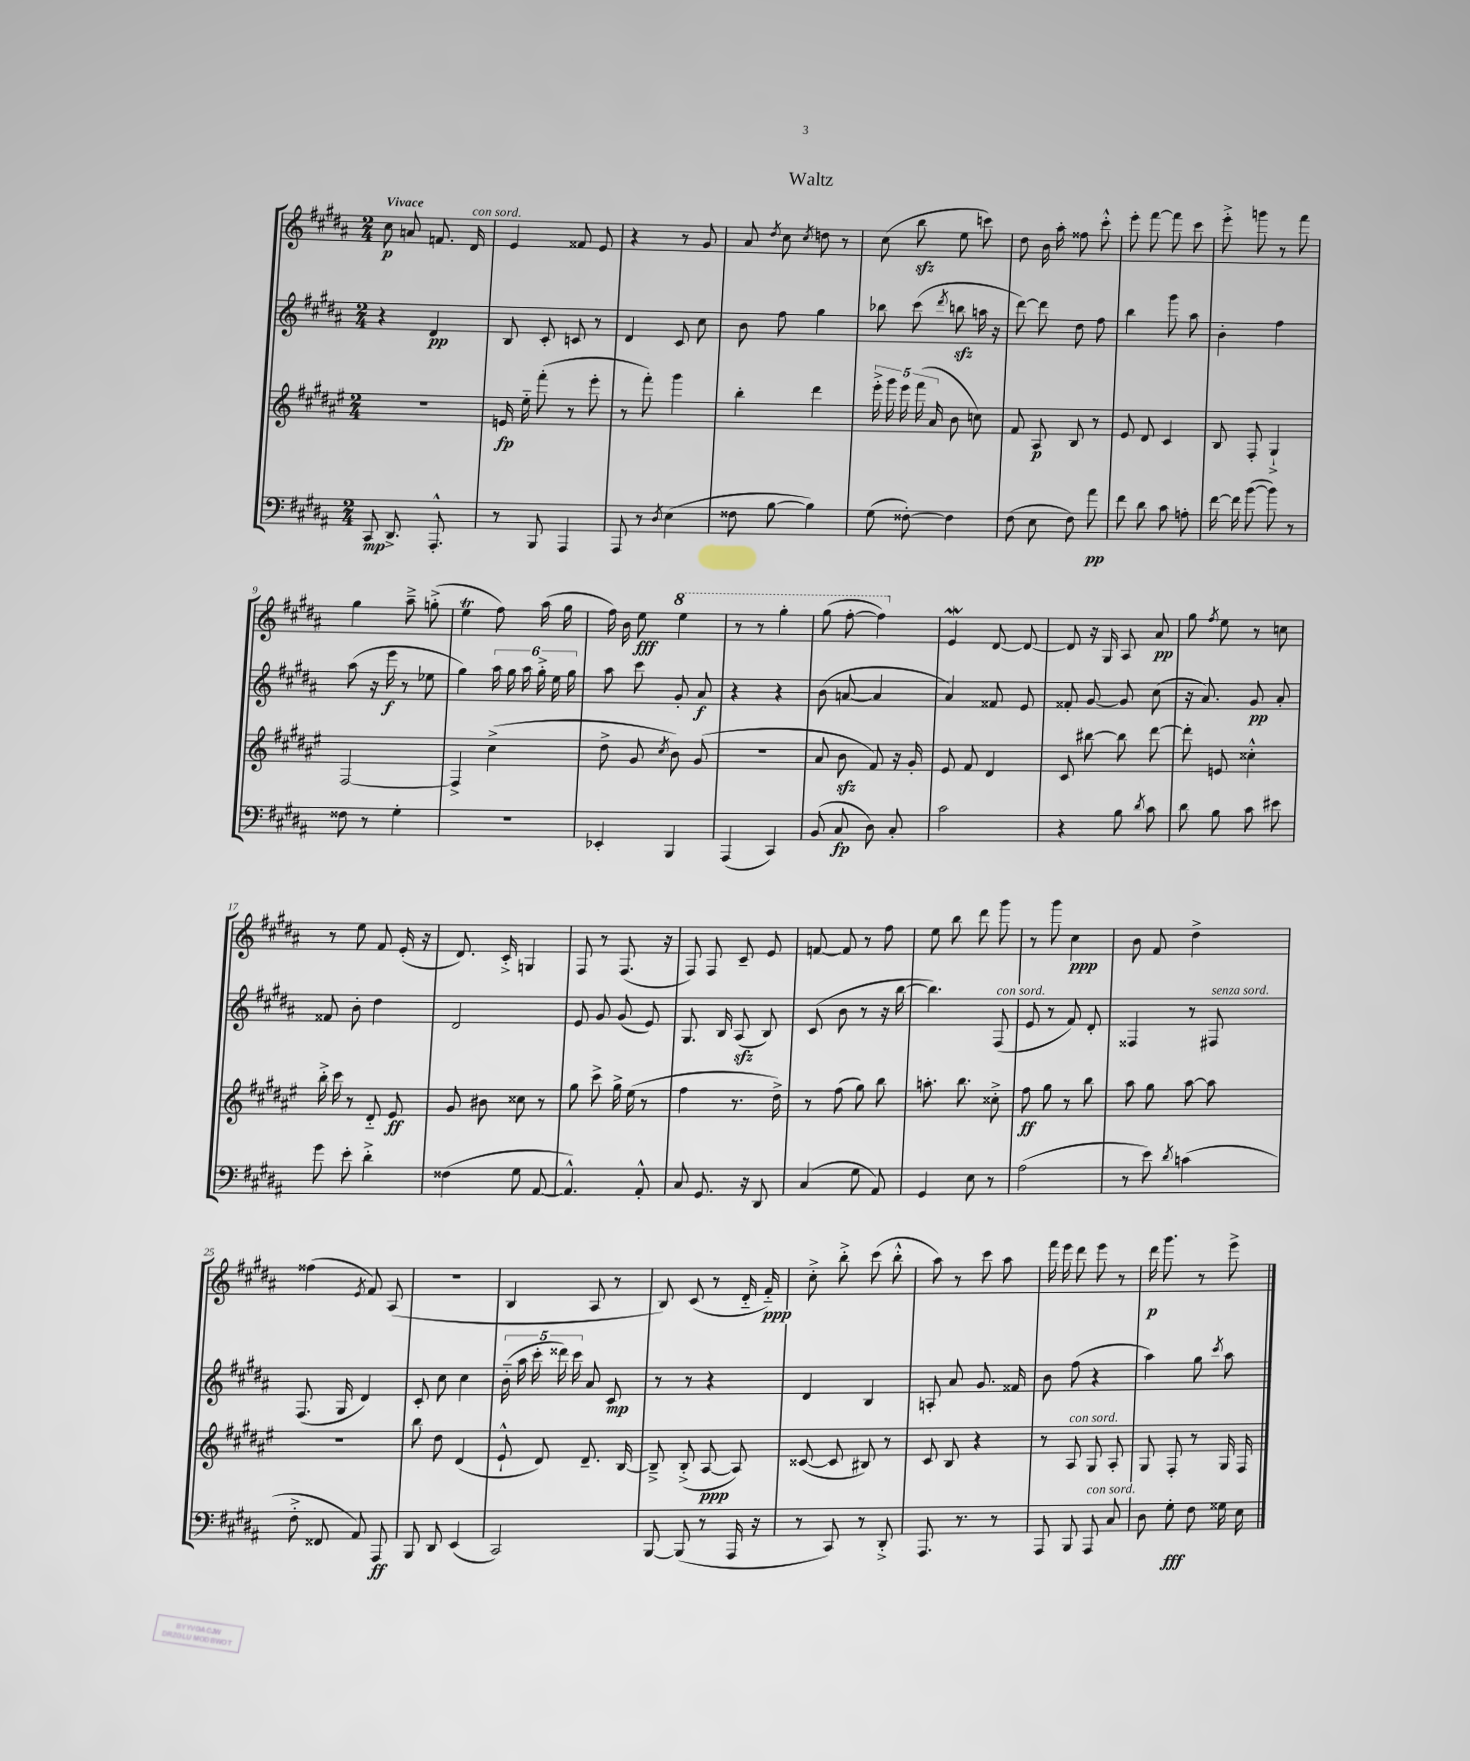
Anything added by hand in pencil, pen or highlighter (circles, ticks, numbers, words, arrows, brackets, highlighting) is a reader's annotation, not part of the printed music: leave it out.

**kern	**dynam	**kern	**dynam	**kern	**dynam	**kern	**dynam
*part4	*part4	*part3	*part3	*part2	*part2	*part1	*part1
*staff4	*staff4	*staff3	*staff3	*staff2	*staff2	*staff1	*staff1
*clefF4	*	*clefG2	*	*clefG2	*	*clefG2	*
*k[f#c#g#d#a#]	*	*k[f#c#g#d#a#e#]	*	*k[f#c#g#d#a#]	*	*k[f#c#g#d#a#]	*
*M2/4	*	*M2/4	*	*M2/4	*	*M2/4	*
=1	=1	=1	=1	=1	=1	=1	=1
!	!	!	!	!	!	!LO:TX:a:B:t=Vivace	!
8CC#/	mp	2r	.	4r	.	8cc#\	p
8.DD#^/	.	.	.	.	.	8an/	.
.	.	.	.	4d#/	pp	8.fn/	.
8.AAA#'^^/	.	.	.	.	.	.	.
!	!	!	!	!	!	!LO:TX:a:i:t=con sord.	!
.	.	.	.	.	.	16d#/	.
=2	=2	=2	=2	=2	=2	=2	=2
8r	.	16en/	fp	8B/	.	4e/	.
.	.	16ee#\	.	.	.	.	.
8BBB/	.	(8fff#'\	.	8c#'/	.	.	.
4AAA#/	.	8r	.	8cn/	.	8f##X/	.
.	.	8eee#'\	.	8r	.	8e/	.
=3	=3	=3	=3	=3	=3	=3	=3
8AAA#/	.	8r	.	4d#/	.	4r	.
8r	.	8fff#'\)	.	.	.	.	.
8qD#/	.	.	.	.	.	.	.
(4E\	.	4ggg#\	.	8c#/	.	8r	.
.	.	.	.	8cc#\	.	8g#/	.
=4	=4	=4	=4	=4	=4	=4	=4
8F##X\	.	4bb'\	.	8b\	.	8a#/	.
.	.	.	.	.	.	8qdd#/	.
[8B\	.	.	.	8ff#\	.	8cc#\	.
.	.	.	.	.	.	8qcc#/	.
4B\])	.	4ddd#\	.	4gg#\	.	8ddn\	.
.	.	.	.	.	.	8r	.
=5	=5	=5	=5	=5	=5	=5	=5
(8G#\	.	20eee#'^\	.	8bb-X\	.	(8cc#\	.
.	.	20ggg#\	.	.	.	.	.
.	.	20eee#\	.	.	.	.	.
[8F##X'\)	.	.	.	(8ccc#\	.	8bbzz\	.
.	.	(20fff#\	.	.	.	.	.
.	.	20a#/	.	.	.	.	.
.	.	.	.	8qddd#/	.	.	.
4F##\]	.	8b\	.	8bbnzz\	.	8ee\	.
.	.	8ccn\)	.	16aan\	.	8cccn\)	.
.	.	.	.	16r	.	.	.
=6	=6	=6	=6	=6	=6	=6	=6
(8F#\	.	8f#/	.	[8ddd#\)	.	8dd#\	.
8E\	.	8A#/	p	8ddd#\]	.	16b\	.
.	.	.	.	.	.	16aa#'\	.
8F#\)	.	8B/	.	8dd#\	.	8ff##X\	.
8a#\	pp	8r	.	8ff#\	.	8ccc#'^^\	.
=7	=7	=7	=7	=7	=7	=7	=7
8f#\	.	8e#/	.	4bb\	.	8eee'\	.
8d#\	.	8d#/	.	.	.	[8fff#\	.
8c#\	.	4c#/	.	8ggg#\	.	8fff#\]	.
8An'\	.	.	.	8aa#\	.	8ccc#\	.
=8	=8	=8	=8	=8	=8	=8	=8
[16f#\	.	8B/	.	4b'\	.	8eee'^\	.
16f#\]	.	.	.	.	.	.	.
([8b\	.	8F#'/	.	.	.	8gggn\	.
8b\])	.	4G#`^/	.	4ff#\	.	8r	.
8r	.	.	.	.	.	8fff#\	.
!!LO:LB:g=z
=9	=9	=9	=9	=9	=9	=9	=9
8F##X\	.	[2F#/	.	(8aa#\	.	4gg#\	.
8r	.	.	.	16r	.	.	.
.	.	.	.	16eee\	f	.	.
4G#'\	.	.	.	8r	.	8aa#~^\	.
.	.	.	.	8ee-X\	.	(8ggn'^\	.
=10	=10	=10	=10	=10	=10	=10	=10
2r	.	4F#^/]	.	4gg#\)	.	4eeT\	.
.	.	(4cc#^\	.	24aa#\	.	8ff#\)	.
.	.	.	.	24gg#\	.	.	.
.	.	.	.	24aa#\	.	.	.
.	.	.	.	24gg#'^\	.	(16aa#\	.
.	.	.	.	24ee\	.	.	.
.	.	.	.	.	.	16gg#\	.
.	.	.	.	24gg#\	.	.	.
=11	=11	=11	=11	=11	=11	=11	=11
4EE-X'/	.	8dd#^\	.	8aa#\	.	16ff#\)	.
.	.	.	.	.	.	16b\	.
.	.	8g#/	.	8ccc#\	.	8ee\	fff
.	.	8qcc#/	.	.	.	.	.
*	*	*	*	*	*	*8va	*
4BBB/	.	8b\)	.	8g#'/	.	4eee\	.
.	.	(8g#/	.	8a#/	f	.	.
=12	=12	=12	=12	=12	=12	=12	=12
(4AAA#/	.	2r	.	4r	.	8r	.
.	.	.	.	.	.	8r	.
4CC#/)	.	.	.	4r	.	4ggg#'\	.
=13	=13	=13	=13	=13	=13	=13	=13
(8BB/	.	8a#/	.	(8b\	.	(8ggg#\	.
8C#/	fp	8bzz\	.	[8an/	.	[8fff#'\	.
8D#\)	.	8f#/)	.	4a/]	.	4fff#\])	.
8C#'/	.	16r	.	.	.	.	.
.	.	16g#'/	.	.	.	.	.
=14	=14	=14	=14	=14	=14	=14	=14
*	*	*	*	*	*	*X8va	*
2c#\	.	8e#/	.	4a#/)	.	4ew/	.
.	.	8f#/	.	.	.	.	.
.	.	4d#/	.	8f##X/	.	[8d#/	.
.	.	.	.	8e/	.	8d#/_	.
=15	=15	=15	=15	=15	=15	=15	=15
4r	.	8c#/	.	8f##X'/	.	8d#/]	.
.	.	[8bb#X\	.	[8g#/	.	16r	.
.	.	.	.	.	.	16G#/	.
8B\	.	8bb#\]	.	8g#/]	.	8A#/	.
8qd#/	.	.	.	.	.	.	.
8c#\	.	[8ddd#\	.	(8cc#\	.	8a#/	pp
=16	=16	=16	=16	=16	=16	=16	=16
8d#\	.	8ddd#'\]	.	16r	.	8gg#\	.
.	.	.	.	8.a#/)	.	.	.
.	.	.	.	.	.	8qff#/	.
8B\	.	8en/	.	.	.	8ee\	.
8c#\	.	4cc##X'^^\	.	8g#/	pp	8r	.
8e#X\	.	.	.	8a#'/	.	8ccn\	.
!!LO:LB:g=z
=17	=17	=17	=17	=17	=17	=17	=17
8g#\	.	16bb'^\	.	8f##X/	.	8r	.
.	.	16ccc#\	.	.	.	.	.
8e'\	.	8r	.	8b'\	.	8ee\	.
4d#'^\	.	8d#/	.	4dd#\	.	8f#/	.
.	.	8e#/	ff	.	.	(16e'/	.
.	.	.	.	.	.	16r	.
=18	=18	=18	=18	=18	=18	=18	=18
(4F##X\	.	8g#/	.	2d#/	.	8.d#/)	.
.	.	8b#X\	.	.	.	.	.
.	.	.	.	.	.	16c#'^/	.
8G#\	.	8cc##X\	.	.	.	4Gn/	.
[8AA#/	.	8r	.	.	.	.	.
=19	=19	=19	=19	=19	=19	=19	=19
4.AA#^^/])	.	8gg#\	.	8e/	.	8F#/	.
.	.	8ccc#^\	.	8g#/	.	8r	.
.	.	16gg#^\	.	(8g#/	.	(8.F#/	.
.	.	(16ee#\	.	.	.	.	.
8AA#'^^/	.	8r	.	8e/)	.	.	.
.	.	.	.	.	.	16r	.
=20	=20	=20	=20	=20	=20	=20	=20
8C#/	.	4ff#\	.	8.G#/	.	8F#/)	.
8.GG#/	.	.	.	.	.	8F#/	.
.	.	.	.	16B/	.	.	.
.	.	8.r	.	(8A#zz/	.	8c#~/	.
16r	.	.	.	.	.	.	.
8DD#/	.	.	.	8B/)	.	8e/	.
.	.	16dd#^\)	.	.	.	.	.
=21	=21	=21	=21	=21	=21	=21	=21
(4C#/	.	8r	.	(8c#/	.	[8fn/	.
.	.	(8ff#\	.	8b\	.	8f/]	.
8G#\	.	8gg#\)	.	8r	.	8r	.
8AA#/)	.	8bb\	.	16r	.	8ff#\	.
.	.	.	.	[16bb\	.	.	.
=22	=22	=22	=22	=22	=22	=22	=22
4GG#/	.	8.aan'\	.	4.bb\])	.	8ee\	.
.	.	.	.	.	.	8bb\	.
.	.	8.bb\	.	.	.	.	.
8E\	.	.	.	.	.	8ddd#\	.
!	!	!	!	!LO:TX:a:i:t=con sord.	!	!	!
8r	.	8cc##X'^\	.	(8F#/	.	8ggg#\	.
=23	=23	=23	=23	=23	=23	=23	=23
(2A#\	.	8ff#\	ff	8e/	.	8r	.
.	.	8gg#\	.	8r	.	8ggg#\	.
.	.	8r	.	8f#/)	.	4cc#\	ppp
.	.	8bb\	.	8d#'/	.	.	.
=24	=24	=24	=24	=24	=24	=24	=24
8r	.	8aa#\	.	4F##X/	.	8b\	.
8e\)	.	8gg#\	.	.	.	8f#/	.
8qd#/	.	.	.	.	.	.	.
(4cn\	.	[8aa#\	.	8r	.	4dd#^\	.
!	!	!	!	!LO:TX:a:i:t=senza sord.	!	!	!
.	.	8aa#\]	.	8F#X/	.	.	.
!!LO:LB:g=z
=25	=25	=25	=25	=25	=25	=25	=25
8F#'^\	.	2r	.	(8.F#/	.	(4ff##X\	.
8FF##X/	.	.	.	.	.	.	.
.	.	.	.	16G#/	.	.	.
.	.	.	.	.	.	8qe/	.
8AA#/)	.	.	.	4d#/)	.	8f#/)	.
8AAA#/	ff	.	.	.	.	(8A#/	.
=26	=26	=26	=26	=26	=26	=26	=26
8BBB/	.	8bb\	.	8c#'/	.	2r	.
8DD#/	.	8dd#\	.	8cc#\	.	.	.
(4EE/	.	(4d#/	.	4cc#\	.	.	.
=27	=27	=27	=27	=27	=27	=27	=27
2CC#/)	.	8e#`^^/	.	(20b\	.	4B/	.
.	.	.	.	20aa#\	.	.	.
.	.	.	.	20ccc#'\	.	.	.
.	.	8d#/)	.	.	.	.	.
.	.	.	.	20ddd##X\)	.	.	.
.	.	.	.	20ccc#\	.	.	.
.	.	8.d#~/	.	8a#/	.	8A#/	.
.	.	.	.	8c#/	mp	8r	.
.	.	[16B/	.	.	.	.	.
=28	=28	=28	=28	=28	=28	=28	=28
[8BBB/	.	8B~^/]	.	8r	.	8B/)	.
(8BBB/]	.	(8B'^/	.	8r	.	(8c#/	.
8r	.	[8A#/	ppp	4r	.	8r	.
16AAA#/	.	8A#/])	.	.	.	16d#/	.
16r	.	.	.	.	.	16f#/)	ppp
=29	=29	=29	=29	=29	=29	=29	=29
8r	.	([8c##X/	.	4d#/	.	8cc#'^\	.
8CC#/)	.	8c##/]	.	.	.	8bb'^\	.
8r	.	8B#X/)	.	4B/	.	(8ccc#\	.
8DD#'^/	.	8r	.	.	.	8bb'^^\	.
=30	=30	=30	=30	=30	=30	=30	=30
8.AAA#/	.	8c#/	.	8An'/	.	8aa#\)	.
.	.	8B/	.	8a#/	.	8r	.
8.r	.	.	.	.	.	.	.
.	.	4r	.	8.g#/	.	8ccc#\	.
8r	.	.	.	.	.	8aa#\	.
.	.	.	.	16f##X/	.	.	.
=31	=31	=31	=31	=31	=31	=31	=31
8AAA#/	.	8r	.	8b\	.	16fff#\	.
.	.	.	.	.	.	16eee\	.
!	!	!LO:TX:a:i:t=con sord.	!	!	!	!	!
8BBB/	.	8A#/	.	(8ff#\	.	8ddd#\	.
!LO:TX:a:i:t=con sord.	!	!	!	!	!	!	!
8AAA#/	.	8G#/	.	4r	.	8eee\	.
8C#/	.	8A#'/	.	.	.	8r	.
=32	=32	=32	=32	=32	=32	=32	=32
8D#\	.	8G#/	.	4aa#\)	.	16ddd#\	p
.	.	.	.	.	.	8.ggg#\	.
8G#'\	fff	8F#'/	.	.	.	.	.
8F#\	.	8r	.	8gg#\	.	8r	.
.	.	.	.	8qccc#/	.	.	.
16G##X\	.	16G#/	.	8aa#\	.	8eee^\	.
16E\	.	16F#/	.	.	.	.	.
==	==	==	==	==	==	==	==
*-	*-	*-	*-	*-	*-	*-	*-
